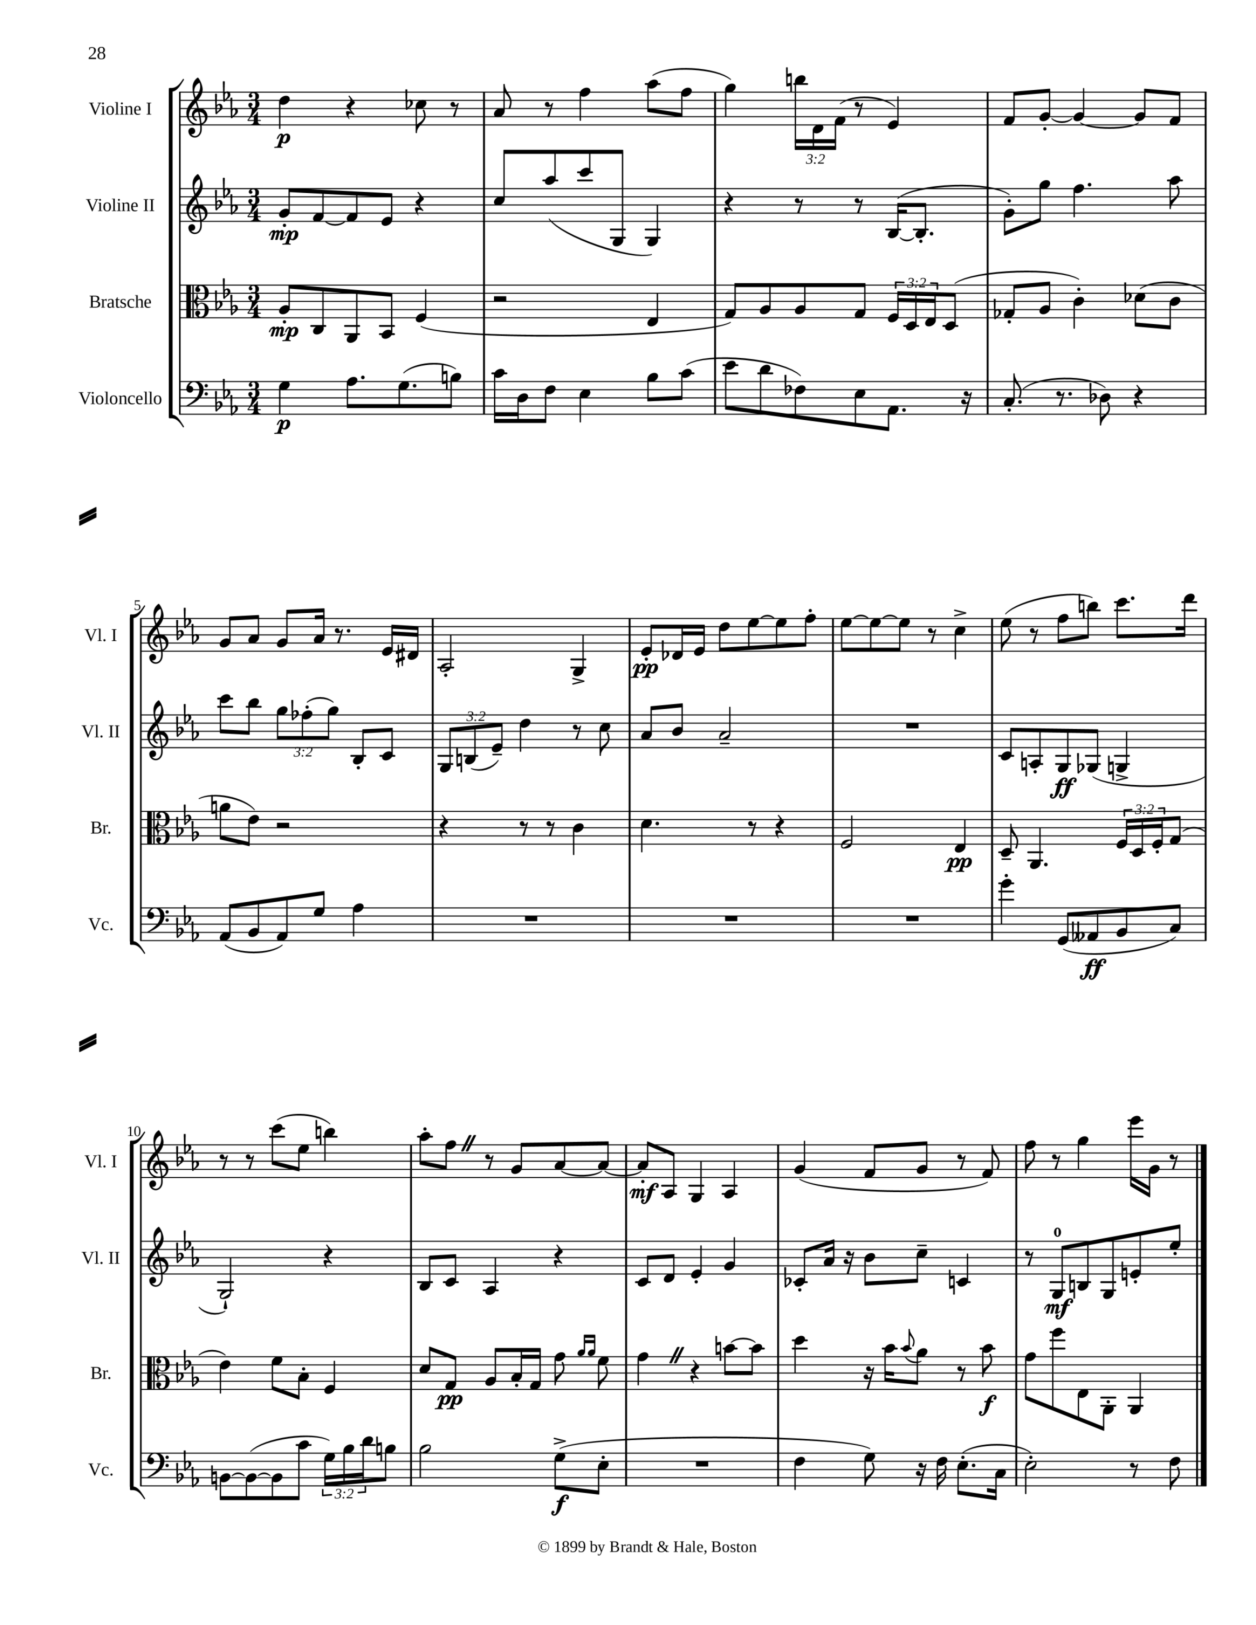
<<
\new StaffGroup <<
\new Staff = "s0" \with { instrumentName = "Violine I" shortInstrumentName = "Vl. I" } {
    \clef treble \key ees \major \numericTimeSignature \time 3/4 \override Staff.TupletNumber.text = #tuplet-number::calc-fraction-text
    d''4\p r4 ces''8 r8 |
    aes'8 r8 f''4 aes''8( f''8 |
    g''4) \tuplet 3/2 { b''16 d'16 f'16( } r8 ees'4) |
    f'8 g'8~-. g'4~ g'8 f'8 |
    g'8 aes'8 g'8 aes'16 r8. ees'16 dis'16 |
    aes2-. g4-> |
    ees'8-.\pp des'16 ees'16 d''8 ees''8~ ees''8 f''8-. |
    ees''8~ ees''8~ ees''8 r8 c''4-> |
    ees''8( r8 f''8 b''8) c'''8. d'''16 |
    r8 r8 c'''8( ees''8 b''4) |
    aes''8-. f''8 \once \override BreathingSign.text = \markup { \musicglyph "scripts.caesura.straight" } \breathe r8 g'8 aes'8~ aes'8~ |
    aes'8-.\mf aes8 g4 aes4 |
    g'4( f'8 g'8 r8 f'8) |
    f''8 r8 g''4 ees'''16 g'16 r8 \bar "|." |
}
\new Staff = "s1" \with { instrumentName = "Violine II" shortInstrumentName = "Vl. II" } {
    \clef treble \key ees \major \numericTimeSignature \time 3/4 \override Staff.TupletNumber.text = #tuplet-number::calc-fraction-text
    g'8-.\mp f'8~ f'8 ees'8 r4 |
    c''8 aes''8( c'''8 g8 g4) |
    r4 r8 r8 bes16~( bes8.-. |
    g'8-.) g''8 f''4. aes''8 |
    c'''8 bes''8 \tuplet 3/2 { g''8 fes''8-.( g''8) } bes8-. c'8 |
    \tuplet 3/2 { g8 b8( ees'8--) } d''4 r8 c''8 |
    aes'8 bes'8 aes'2-- |
    R2. |
    c'8 a8-. g8\ff ges8( g4-> |
    g2-!) r4 |
    bes8 c'8 aes4 r4 |
    c'8 d'8 ees'4-. g'4 |
    ces'8-. aes'16 r16 bes'8 c''8-- c'4 |
    r8 g8-0\mf b8 g8 e'8-. ees''8-. \bar "|." |
}
\new Staff = "s2" \with { instrumentName = "Bratsche" shortInstrumentName = "Br." } {
    \clef alto \key ees \major \numericTimeSignature \time 3/4 \override Staff.TupletNumber.text = #tuplet-number::calc-fraction-text
    aes8-.\mp c8 aes,8 bes,8 f4( |
    r2 ees4 |
    g8) aes8 aes8 g8 \tuplet 3/2 { f16 d16 ees16 } d8( |
    ges8-. aes8 c'4-.) des'8( c'8 |
    a'8 ees'8) r2 |
    r4 r8 r8 c'4 |
    d'4. r8 r4 |
    f2 ees4\pp |
    d8-- aes,4. \tuplet 3/2 { f16 d16 f16-. } g8( |
    ees'4) f'8 bes8-. f4 |
    d'8 g8\pp aes8 bes16-. g16 g'8 \grace { aes'16 aes'16 } f'8 |
    g'4 \once \override BreathingSign.text = \markup { \musicglyph "scripts.caesura.straight" } \breathe r4 b'8~ b'8 |
    d''4 r16 bes'16 \appoggiatura { bes'8 } aes'8 r8 bes'8\f |
    g'8 f''8 ees8 aes,8-. aes,4 \bar "|." |
}
\new Staff = "s3" \with { instrumentName = "Violoncello" shortInstrumentName = "Vc." } {
    \clef bass \key ees \major \numericTimeSignature \time 3/4 \override Staff.TupletNumber.text = #tuplet-number::calc-fraction-text
    g4\p aes8. g8.( b8) |
    c'16 d16 f8 ees4 bes8 c'8( |
    ees'8 d'8 fes8) ees8 aes,8. r16 |
    c8.-.( r8. des8) r4 |
    aes,8( bes,8 aes,8) g8 aes4 |
    R2. |
    R2. |
    R2. |
    g'4-. g,8( aeses,8\ff bes,8 c8) |
    b,8~ b,8~( b,8 c'8 \tuplet 3/2 { g16) bes16 d'16 } b8 |
    bes2 g8->\f( ees8-. |
    R2. |
    f4 g8) r16 f16 ees8.-.( c16 |
    ees2-.) r8 f8 \bar "|." |
}
>>
>>
